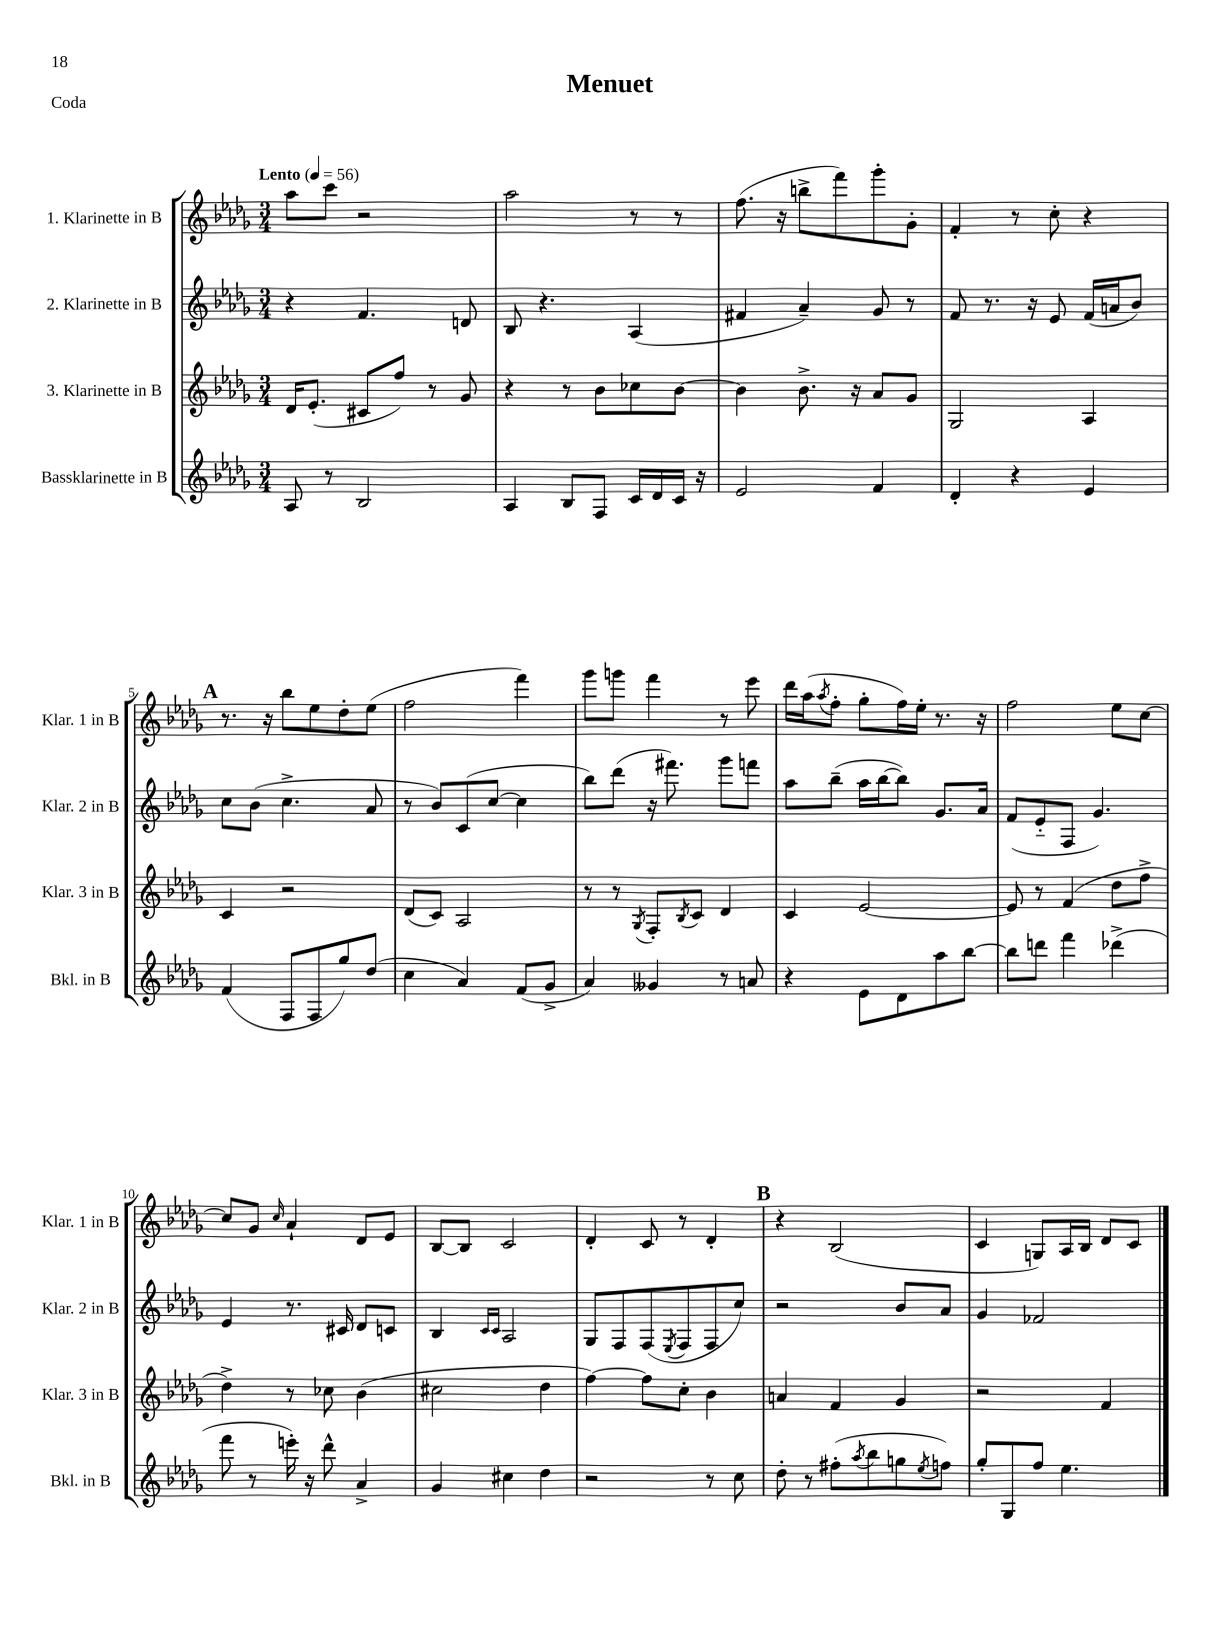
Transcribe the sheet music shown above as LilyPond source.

\header { title = "Menuet" piece = "Coda" }
<<
\new StaffGroup <<
\new Staff = "s0" \with { instrumentName = "1. Klarinette in B" shortInstrumentName = "Klar. 1 in B" } {
    \clef treble \key des \major \numericTimeSignature \time 3/4 \tempo "Lento" 4 = 56
    aes''8 c'''8 r2 |
    aes''2 r8 r8 |
    f''8.( r16 b''8-> f'''8) ges'''8-. ges'8-. |
    f'4-. r8 c''8-. r4 |
    \mark \markup { \bold "A" } r8. r16 bes''8 ees''8 des''8-. ees''8( |
    f''2 f'''4) |
    ges'''8 g'''8 f'''4 r8 ees'''8 |
    des'''16 aes''16( \acciaccatura { aes''8 } f''8-. ges''8-. f''16) ees''16-. r8. r16 |
    f''2 ees''8 c''8~ |
    c''8 ges'8 \grace { c''16 } aes'4-! des'8 ees'8 |
    bes8~ bes8 c'2 |
    des'4-. c'8 r8 des'4-. |
    \mark \markup { \bold "B" } r4 bes2( |
    c'4 g8) aes16 bes16 des'8 c'8 \bar "|." |
}
\new Staff = "s1" \with { instrumentName = "2. Klarinette in B" shortInstrumentName = "Klar. 2 in B" } {
    \clef treble \key des \major \numericTimeSignature \time 3/4
    r4 f'4. d'8 |
    bes8 r4. aes4( |
    fis'4 aes'4--) ges'8 r8 |
    f'8 r8. r16 ees'8 f'16( a'16 bes'8) |
    \mark \markup { \bold "A" } c''8 bes'8( c''4.-> aes'8 |
    r8 bes'8) c'8( c''8~ c''4 |
    bes''8) des'''8( r16 fis'''8.) ges'''8 f'''8 |
    aes''8 bes''8--( aes''16 bes''16~ bes''8) ges'8. aes'16 |
    f'8( ees'8-_ f8 ges'4.) |
    ees'4 r8. cis'16 des'8 c'8 |
    bes4 \grace { c'16 c'16 } aes2 |
    ges8 f8 f8( \acciaccatura { ees8 } f8 f8 c''8) |
    \mark \markup { \bold "B" } r2 bes'8 aes'8 |
    ges'4 fes'2 \bar "|." |
}
\new Staff = "s2" \with { instrumentName = "3. Klarinette in B" shortInstrumentName = "Klar. 3 in B" } {
    \clef treble \key des \major \numericTimeSignature \time 3/4
    des'16 ees'8.-.( cis'8 f''8) r8 ges'8 |
    r4 r8 bes'8 ces''8 bes'8~ |
    bes'4 bes'8.-> r16 aes'8 ges'8 |
    ges2 aes4 |
    \mark \markup { \bold "A" } c'4 r2 |
    des'8( c'8) aes2 |
    r8 r8 \acciaccatura { ges8 } f8-. \acciaccatura { bes8 } c'8 des'4 |
    c'4 ees'2~ |
    ees'8 r8 f'4( des''8 f''8-> |
    des''4->) r8 ces''8 bes'4( |
    cis''2 des''4 |
    f''4~) f''8 c''8-. bes'4 |
    \mark \markup { \bold "B" } a'4 f'4 ges'4 |
    r2 f'4 \bar "|." |
}
\new Staff = "s3" \with { instrumentName = "Bassklarinette in B" shortInstrumentName = "Bkl. in B" } {
    \clef treble \key des \major \numericTimeSignature \time 3/4
    aes8 r8 bes2 |
    aes4 bes8 f8 c'16 des'16 c'16 r16 |
    ees'2 f'4 |
    des'4-. r4 ees'4 |
    \mark \markup { \bold "A" } f'4( f8 f8 ges''8) des''8( |
    c''4 aes'4) f'8( ges'8-> |
    aes'4) geses'4 r8 a'8 |
    r4 ees'8 des'8 aes''8 bes''8~ |
    bes''8 d'''8 f'''4 des'''4->( |
    f'''8 r8 e'''16-.) r16 des'''8-^ aes'4-> |
    ges'4 cis''4 des''4 |
    r2 r8 c''8 |
    \mark \markup { \bold "B" } des''8-. r8 fis''8-.( \acciaccatura { aes''8 } bes''8 g''8 \acciaccatura { ees''8 } f''8) |
    ges''8-. ges8 f''8 ees''4. \bar "|." |
}
>>
>>
